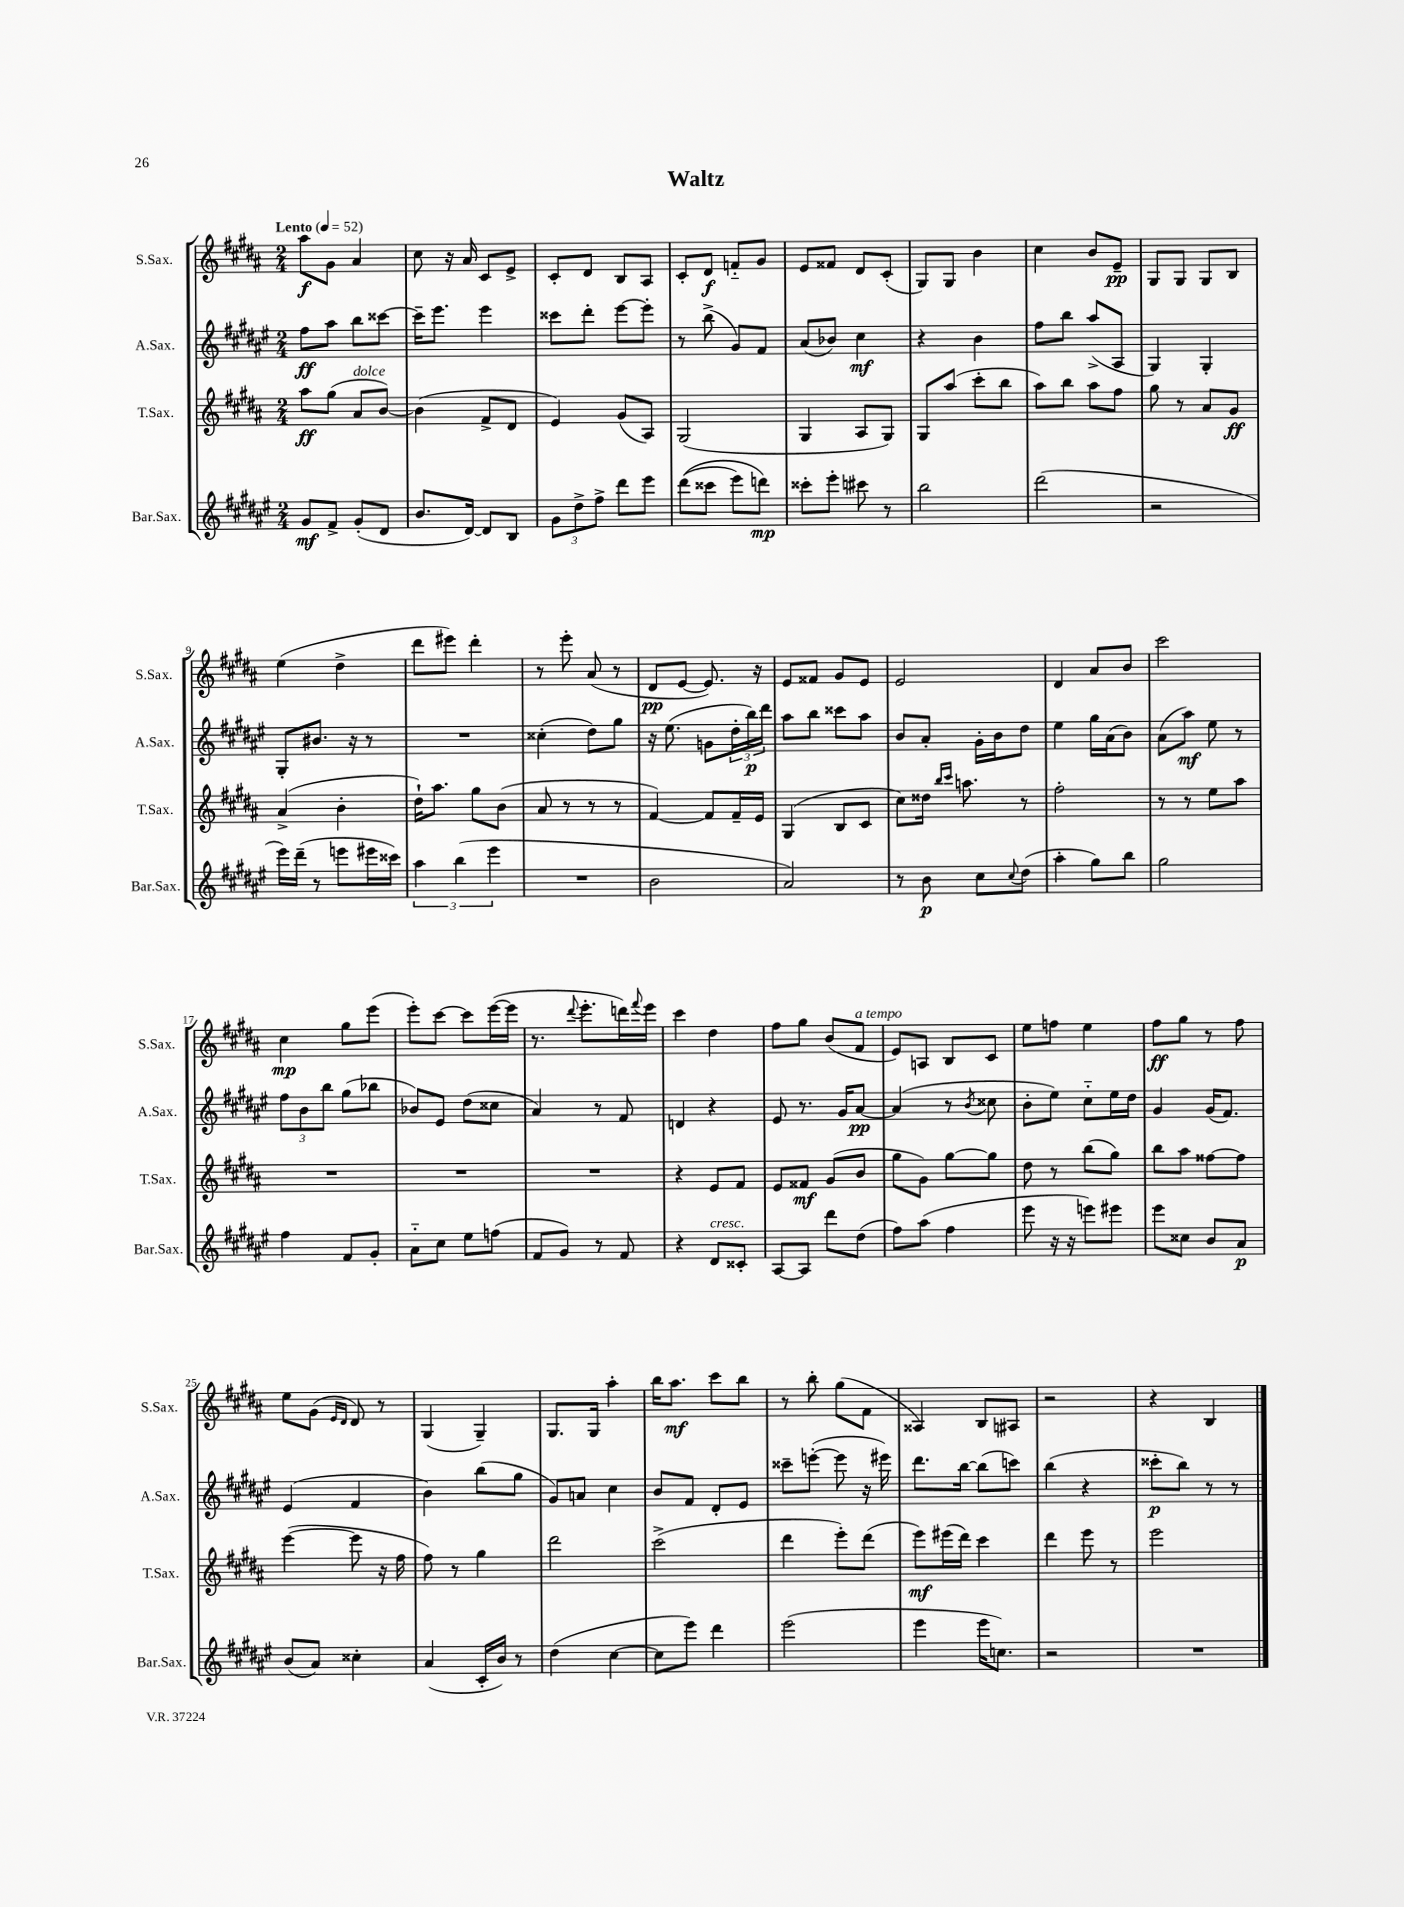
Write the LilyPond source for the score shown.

\header { title = "Waltz" }
<<
\new StaffGroup <<
\new Staff = "s0" \with { instrumentName = "S.Sax." shortInstrumentName = "S.Sax." } {
    \clef treble \key b \major \numericTimeSignature \time 2/4 \tempo "Lento" 4 = 52
    ais''8\f gis'8 ais'4 |
    cis''8 r16 ais'16 cis'8 e'8-> |
    cis'8-. dis'8 b8 ais8 |
    cis'8-. dis'8\f f'8-_ gis'8 |
    e'8 fisis'8 dis'8 cis'8-.( |
    gis8) gis8 b'4 |
    cis''4 b'8 e'8--\pp |
    gis8 gis8 gis8 b8 |
    e''4( dis''4-> |
    dis'''8 eis'''8) dis'''4-. |
    r8 e'''8-. ais'8( r8 |
    dis'8\pp e'8~ e'8.) r16 |
    e'8 fisis'8 gis'8 e'8 |
    e'2 |
    dis'4 ais'8 b'8 |
    cis'''2 |
    cis''4\mp gis''8 e'''8( |
    e'''8-.) cis'''8~ cis'''8 e'''16~( e'''16 |
    r8. \appoggiatura { dis'''8 } e'''8.-. d'''16) \appoggiatura { fis'''8 } e'''16 |
    cis'''4 dis''4 |
    fis''8 gis''8 b'8( fis'8^\markup { \italic "a tempo" } |
    e'8) a8 b8 cis'8 |
    e''8 f''8 e''4 |
    fis''8\ff gis''8 r8 fis''8 |
    e''8 gis'8( \grace { e'16 dis'16 } dis'8) r8 |
    gis4( gis4--) |
    gis8. gis16 ais''4-. |
    b''16 ais''8.\mf cis'''8 b''8 |
    r8 b''8-. gis''8( fis'8 |
    aisis4) b8 ais8 |
    r2 |
    r4 b4 \bar "|." |
}
\new Staff = "s1" \with { instrumentName = "A.Sax." shortInstrumentName = "A.Sax." } {
    \clef treble \key fis \major \numericTimeSignature \time 2/4
    fis''8\ff ais''8 b''8 cisis'''8~ |
    cisis'''16-- eis'''8. eis'''4 |
    cisis'''8 dis'''8-. eis'''8~ eis'''8-. |
    r8 b''8->( gis'8) fis'8 |
    ais'8( bes'8) cis''4\mf |
    r4 b'4 |
    fis''8 b''8 ais''8->( ais8 |
    gis4) gis4-. |
    gis8-. bis'8. r16 r8 |
    R2 |
    cisis''4-.( dis''8) gis''8 |
    r16 eis''8.( g'8 \tuplet 3/2 { dis''16-. b''16\p) dis'''16 } |
    ais''8 b''8 cisis'''8 ais''8 |
    b'8 ais'8-. gis'16-. b'16 dis''8 |
    eis''4 gis''16 ais'16( b'8) |
    ais'8( ais''8\mf) eis''8 r8 |
    \tuplet 3/2 { fis''8 b'8 b''8 } gis''8( bes''8 |
    bes'8) eis'8 dis''8( cisis''8 |
    ais'4) r8 fis'8 |
    d'4 r4 |
    eis'8 r8. gis'16 ais'8~\pp |
    ais'4( r8 \acciaccatura { b'8 } cisis''8 |
    b'8-. eis''8) cis''8-_ eis''16 dis''16 |
    gis'4 gis'16( fis'8.) |
    eis'4( fis'4 |
    b'4) b''8( gis''8 |
    gis'8) a'8 cis''4 |
    b'8 fis'8 dis'8-. eis'8 |
    cisis'''8-- e'''8~-.( e'''8 r16 eis'''16) |
    dis'''8. b''16~ b''8( c'''8) |
    b''4( r4 |
    cisis'''8-.\p b''8) r8 r8 \bar "|." |
}
\new Staff = "s2" \with { instrumentName = "T.Sax." shortInstrumentName = "T.Sax." } {
    \clef treble \key b \major \numericTimeSignature \time 2/4
    ais''8\ff gis''8( ais'8^\markup { \italic "dolce" } b'8~) |
    b'4( fis'8-> dis'8 |
    e'4) gis'8( ais8) |
    gis2( |
    gis4 ais8 gis8) |
    gis8 ais''8( cis'''8-. b''8 |
    ais''8) b''8 ais''8 fis''8 |
    gis''8 r8 ais'8 gis'8\ff |
    ais'4->( b'4-. |
    dis''16-!) ais''8. gis''8 b'8( |
    ais'8 r8 r8 r8 |
    fis'4~) fis'8 fis'16-- e'16 |
    gis4( b8 cis'8 |
    cis''8) disis''16 \grace { b''16 cis'''16 } a''8. r8 |
    fis''2-. |
    r8 r8 e''8 ais''8 |
    R2 |
    R2 |
    R2 |
    r4 e'8 fis'8 |
    e'8 fisis'8\mf gis'8( b'8 |
    gis''8 gis'8) gis''8~ gis''8 |
    dis''8 r8 b''8( gis''8) |
    b''8 ais''8 fisis''8~ fisis''8 |
    e'''4~( e'''8 r16 fis''16 |
    fis''8) r8 gis''4 |
    dis'''2 |
    cis'''2->( |
    dis'''4 e'''8-.) dis'''8( |
    e'''8\mf) eis'''16( dis'''16) cis'''4 |
    dis'''4 e'''8 r8 |
    e'''2 \bar "|." |
}
\new Staff = "s3" \with { instrumentName = "Bar.Sax." shortInstrumentName = "Bar.Sax." } {
    \clef treble \key fis \major \numericTimeSignature \time 2/4
    gis'8\mf fis'8-> gis'8-.( dis'8 |
    b'8. dis'16~) dis'8 b8 |
    \tuplet 3/2 { gis'8 dis''8-> fis''8-> } dis'''8 eis'''8 |
    dis'''8(\( cisis'''8 eis'''8) d'''8\mp\) |
    cisis'''8-. eis'''8-. cis'''8 r8 |
    b''2 |
    dis'''2( |
    r2 |
    eis'''16) dis'''16--( r8 e'''8 eis'''16 cisis'''16) |
    \tuplet 3/2 { ais''4 b''4( eis'''4 } |
    R2 |
    b'2 |
    ais'2) |
    r8 b'8\p cis''8 \appoggiatura { cis''8 } dis''8( |
    ais''4-. gis''8) b''8 |
    gis''2 |
    fis''4 fis'8 gis'8-. |
    ais'8-_ cis''8 eis''8 f''8( |
    fis'8 gis'8) r8 fis'8 |
    r4 dis'8^\markup { \italic "cresc." } cisis'8-. |
    ais8~ ais8 dis'''8 dis''8( |
    fis''8) ais''8( fis''4 |
    eis'''8 r16 r16 e'''8) eis'''8 |
    eis'''8 cisis''8 b'8 ais'8\p |
    b'8( ais'8) cisis''4-. |
    ais'4( cis'16-. b'16) r8 |
    dis''4( cis''4~ |
    cis''8 eis'''8) dis'''4 |
    eis'''2( |
    eis'''4 eis'''16 c''8.) |
    r2 |
    R2 \bar "|." |
}
>>
>>
